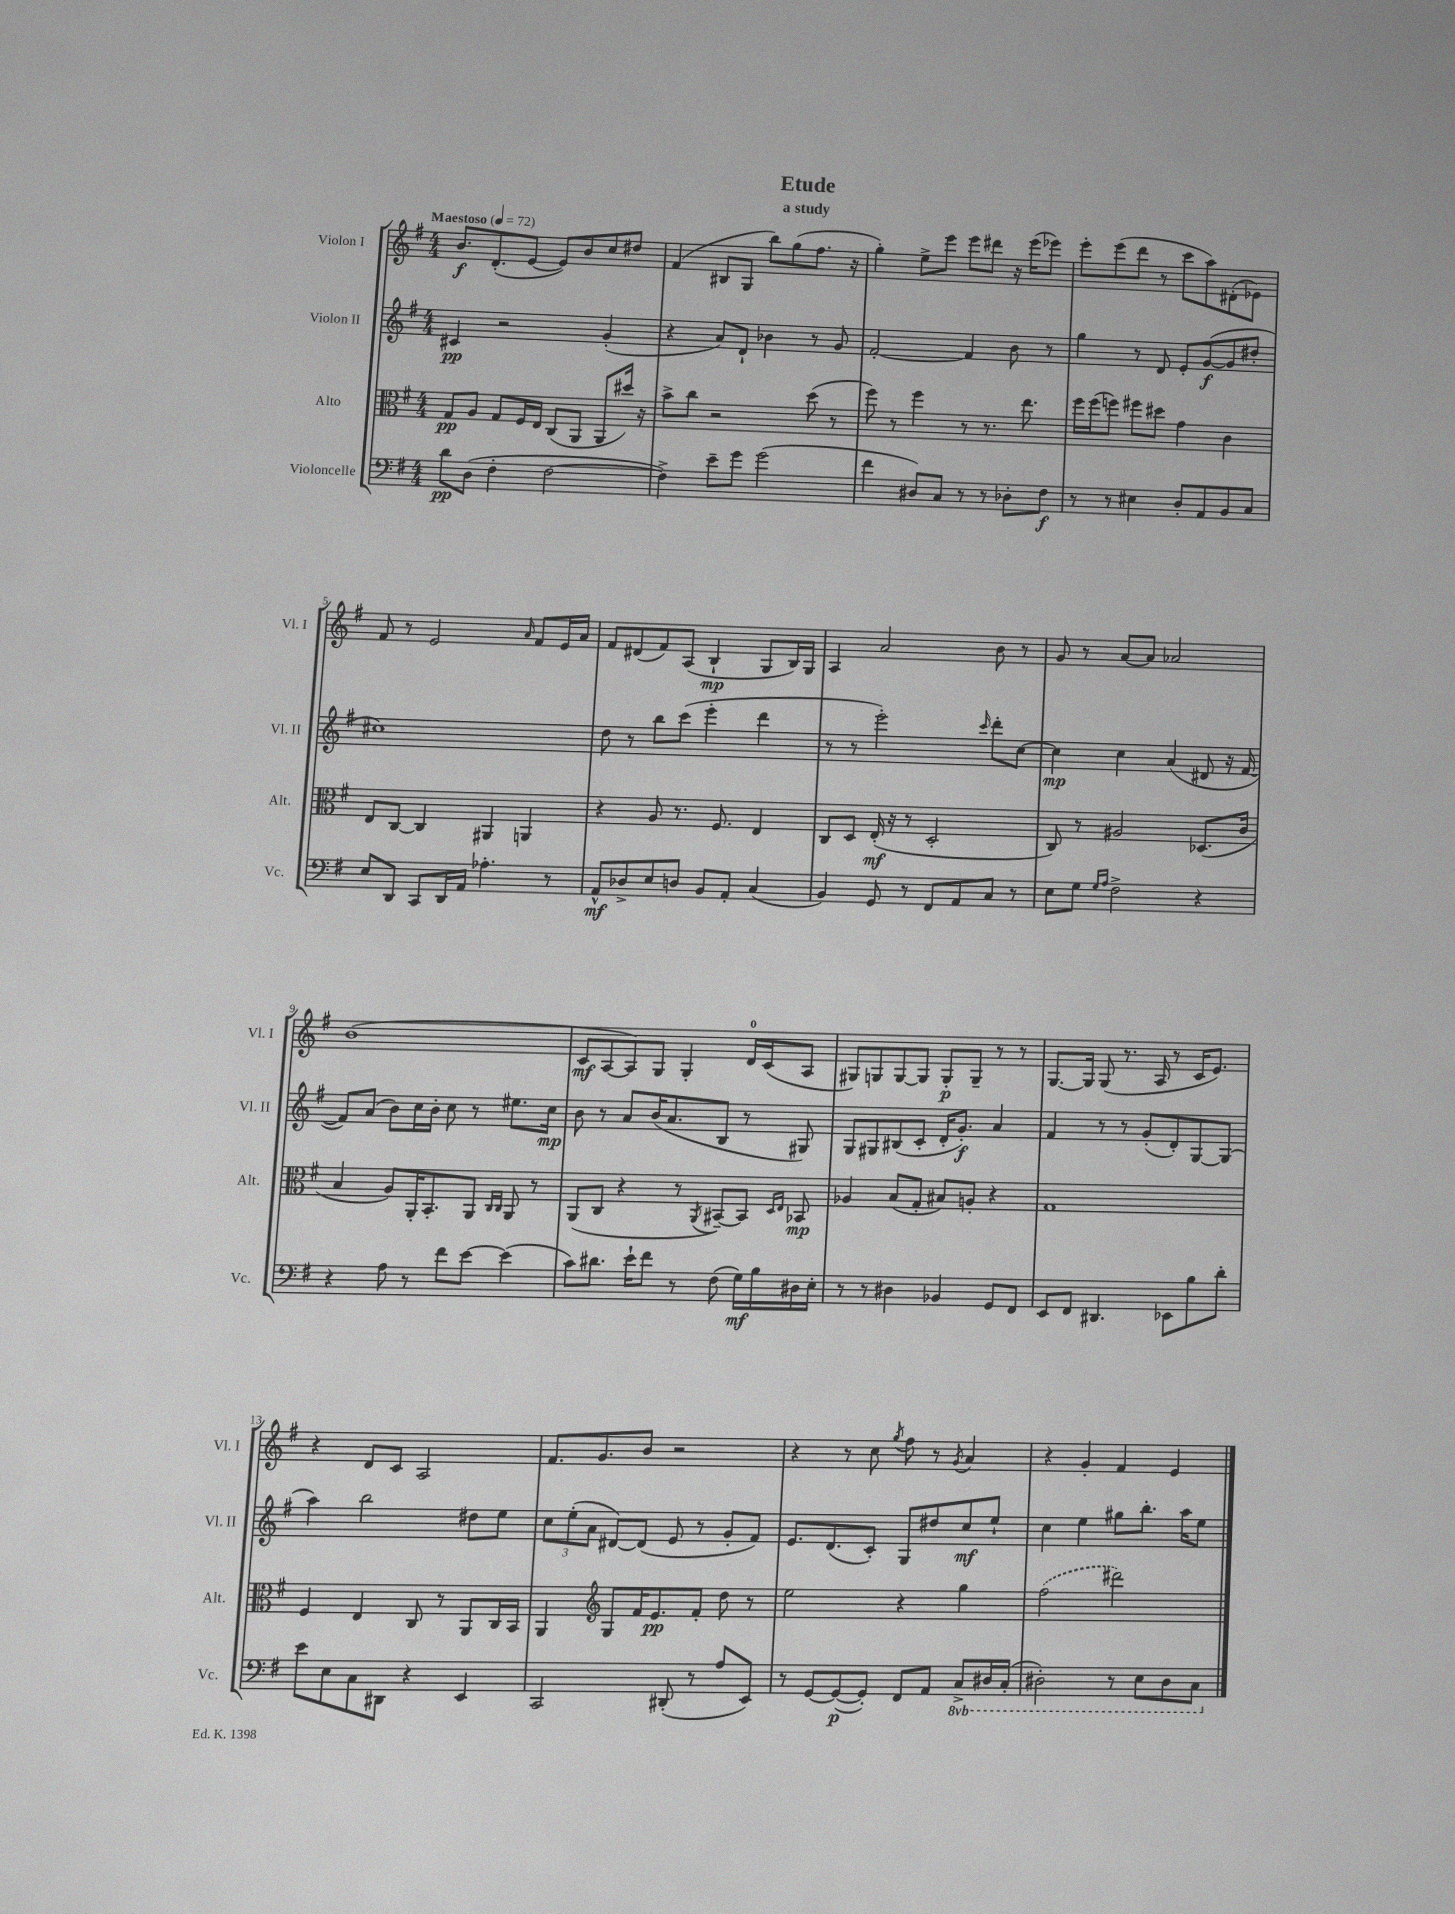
\header { title = "Etude" subtitle = "a study" }
<<
\new StaffGroup <<
\new Staff = "s0" \with { instrumentName = "Violon I" shortInstrumentName = "Vl. I" } {
    \clef treble \key g \major \numericTimeSignature \time 4/4 \tempo "Maestoso" 4 = 72
    b'8.\f d'8.-.( e'8~ e'8) b'8 c''8 dis''8 |
    fis'4( bis8 g8 b''8) g''8( fis''8. r16 |
    g''4-.) e''8-> e'''8 e'''8 dis'''8 r16 e'''16( ees'''8) |
    e'''8-. e'''8( d'''8 r8 c'''8 a''8) dis'8-.( ees'8) |
    fis'8 r8 e'2 \grace { a'16 } fis'8 e'16 a'16 |
    fis'8 dis'8( fis'8) a8( b4-!\mp g8 b16) g16 |
    a4 a'2 b'8 r8 |
    g'8 r8 a'8~ a'8 aes'2 |
    b'1( |
    c'8\mf a8~ a8) g8 g4-. d'16-0 c'16( a8 |
    gis8) g8 g8~ g8 g8-.\p g8-- r8 r8 |
    g8.~ g16 g8( r8. a16 r8 c'16 e'8.) |
    r4 d'8 c'8 a2 |
    fis'8. g'8. b'8 r2 |
    r4 r8 c''8 \acciaccatura { g''8 } fis''8 r8 \acciaccatura { g'8 } a'4 |
    r4 g'4-. fis'4 e'4 \bar "|." |
}
\new Staff = "s1" \with { instrumentName = "Violon II" shortInstrumentName = "Vl. II" } {
    \clef treble \key g \major \numericTimeSignature \time 4/4
    cis'4\pp r2 g'4-.( |
    r4 a'8) d'8-! bes'4 r8 g'8 |
    fis'2~-. fis'4 b'8 r8 |
    g''4 r8 d'8 e'8-. g'8~\f( g'8 dis''8-. |
    cis''1) |
    d''8 r8 b''8 c'''8( e'''4-. d'''4 |
    r8 r8 e'''2-.) \grace { c'''16 } d'''8-. c''8~ |
    c''4\mp c''4 a'4( dis'8 r16 fis'16~ |
    fis'8) a'8( b'8) c''16 b'16-. c''8 r8 eis''8. c''16\mp |
    b'8 r8 a'8 b'16( a'8. b8 r8 gis8) |
    g8 gis8 bis8( c'8-. d'16-. g'8.-.\f) a'4 |
    fis'4 r8 r8 g'8-.( d'8-.) g8~ g8( |
    a''4) b''2 dis''8 e''8 |
    \tuplet 3/2 { c''8 e''8-.( a'8 } dis'8~) dis'8( e'8 r8 g'8-. fis'8) |
    e'8. d'8.( c'8-.) g8 dis''8 c''8\mf e''8-! |
    c''4 e''4 gis''8 b''8.-. a''16 e''8 \bar "|." |
}
\new Staff = "s2" \with { instrumentName = "Alto" shortInstrumentName = "Alt." } {
    \clef alto \key g \major \numericTimeSignature \time 4/4
    g8\pp a8 g8 fis16 e16 c8( a,8 a,8 dis''16) r16 |
    b'8-> c''8 r2 d''8( r8 |
    fis''8) r8 fis''4 r8 r8. e''8. |
    fis''16 fis''16( f''8) fis''8 dis''8 g'4 c'4 |
    e8 c8~ c4 ais,4 a,4 |
    r4 a8 r8. fis8. e4 |
    c8 d8 e16-.\mf( r16 r8 d2-. |
    c8) r8 ais2 des8.( c'16 |
    b4 a8) a,16-. b,8.-. a,8 \grace { c16 c16 } a,8 r8 |
    a,8( c8 r4 r8 \acciaccatura { a,8 } bis,8~--) bis,8 \grace { d16 e16 } bes,8\mp |
    aes4 b8( g8-. bis8) a8-. r4 |
    g1 |
    fis4 e4 c8 r8 a,8 c16 b,16 |
    a,4 \clef treble g8 fis'16 e'8.\pp fis'8-. d''8 r8 |
    e''2 r4 g''4 |
    \once \slurDashed fis''2( dis'''2) \bar "|." |
}
\new Staff = "s3" \with { instrumentName = "Violoncelle" shortInstrumentName = "Vc." } {
    \clef bass \key g \major \numericTimeSignature \time 4/4 \set Staff.ottavationMarkups = #ottavation-simple-ordinals
    d'8\pp d8( fis4-. fis2~ |
    fis4->) e'8-- g'8 g'2( |
    fis'4 dis8) c8 r8 r8 des8-. fis8\f |
    r8 r8 eis4 d8-. a,8 b,8 c8 |
    e8 d,8 c,8 d,16 a,16 aes4.-. r8 |
    a,8-^\mf des8-> e8 d8 b,8 a,8-. c4( |
    b,4) g,8 r8 fis,8 a,8 c8 r8 |
    e8 g8 \grace { g16 a16 } fis2-> r4 |
    r4 a8 r8 fis'8 e'8~ e'4( |
    c'8) dis'8. e'16-! fis'8 r8 fis8( g16\mf) b16 dis16 e16-. |
    r8 r8 dis4 bes,4 g,8 fis,8 |
    e,8 fis,8 dis,4. ees,8 b8 d'8-. |
    e'8 e8 c8 dis,8 r4 e,4 |
    c,2 dis,8-.( r8 a8 e,8) |
    r8 g,8~ g,8~\p( g,8-.) fis,8 a,8 \ottava #-1 c,8-> dis,16 c,16-.( |
    dis,2-.) r8 e,8 dis,8 c,8 \ottava #0 \bar "|." |
}
>>
>>
